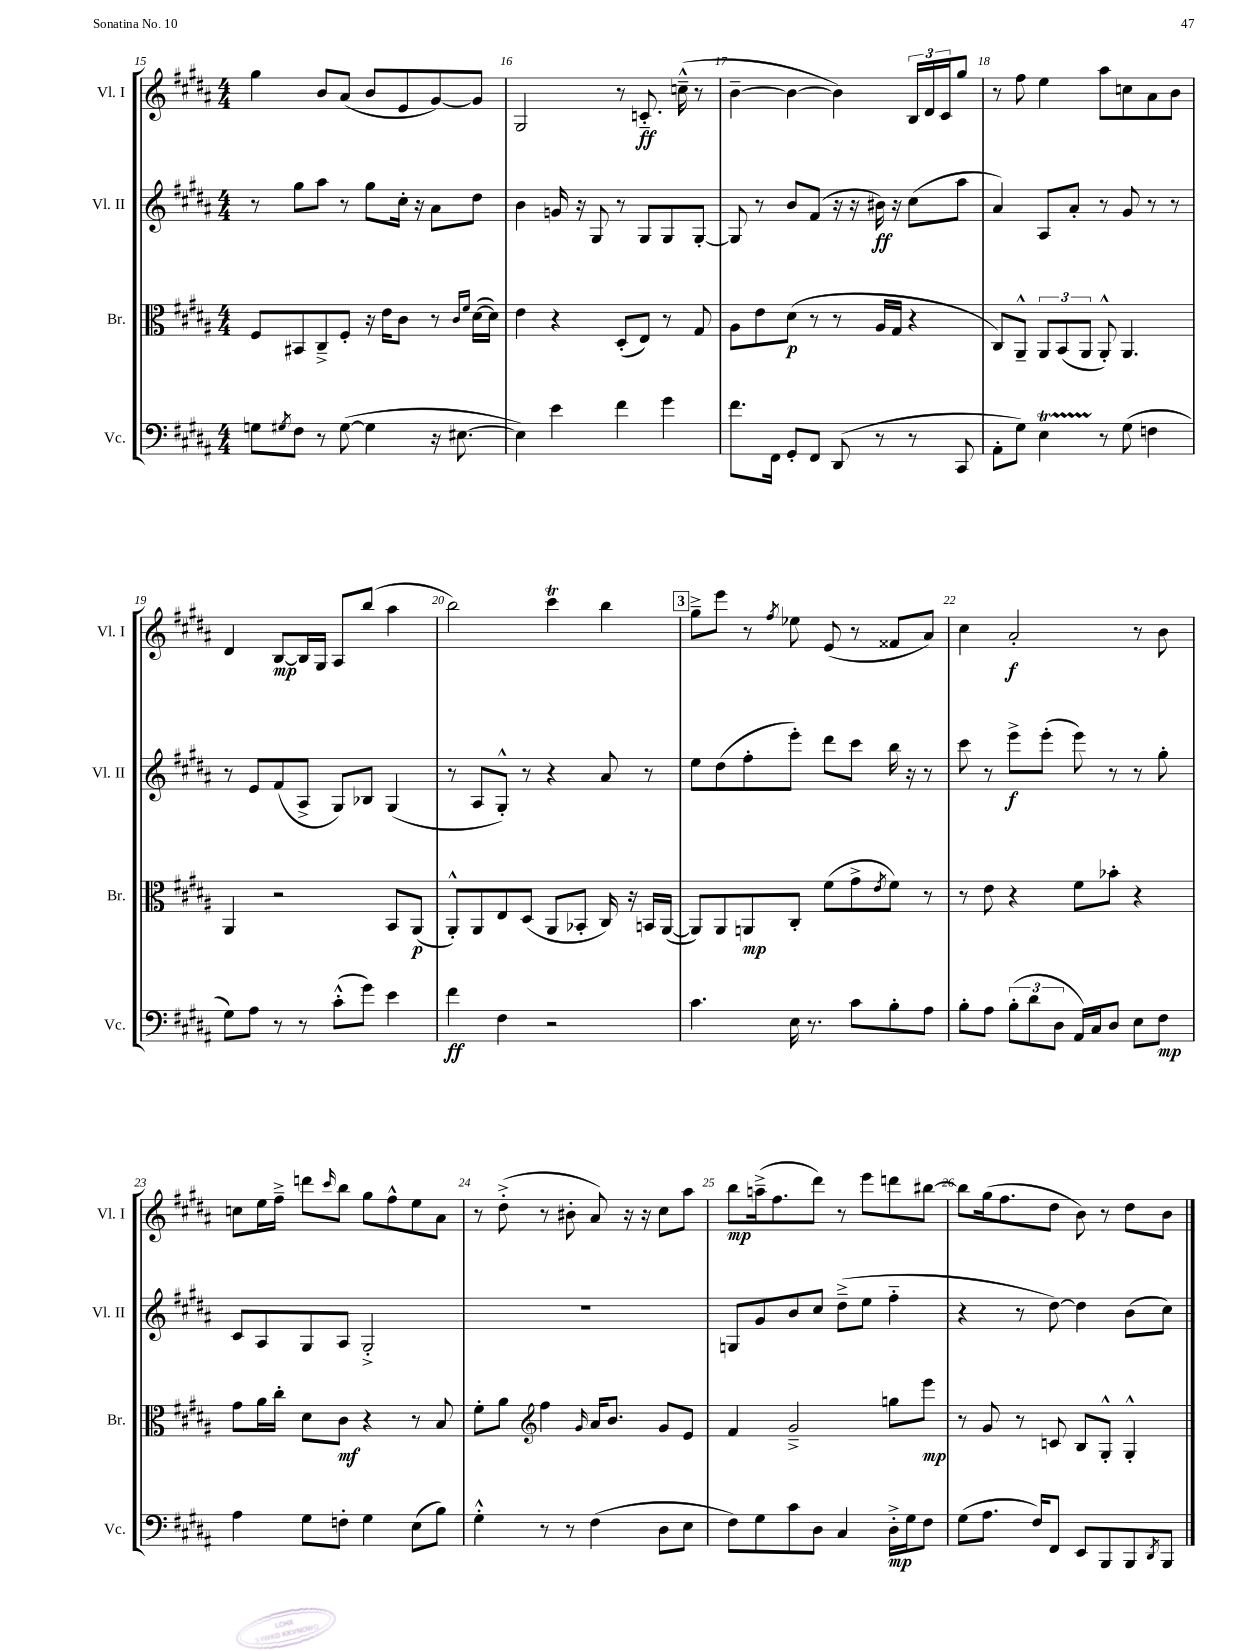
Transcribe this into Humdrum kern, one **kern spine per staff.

**kern	**dynam	**kern	**dynam	**kern	**dynam	**kern	**dynam
*part4	*part4	*part3	*part3	*part2	*part2	*part1	*part1
*staff4	*staff4	*staff3	*staff3	*staff2	*staff2	*staff1	*staff1
*I"Vc.	*	*I"Br.	*	*I"Vl. II	*	*I"Vl. I	*
*I'Vc.	*	*I'Br.	*	*I'Vl. II	*	*I'Vl. I	*
*clefF4	*	*clefC3	*	*clefG2	*	*clefG2	*
*k[f#c#g#d#a#]	*	*k[f#c#g#d#a#]	*	*k[f#c#g#d#a#]	*	*k[f#c#g#d#a#]	*
*M4/4	*	*M4/4	*	*M4/4	*	*M4/4	*
=15	=15	=15	=15	=15	=15	=15	=15
8Gn\L	.	8F#/L	.	8r	.	4gg#\	.
8qG#X/	.	.	.	.	.	.	.
8F#\J	.	8BB#X/	.	8gg#\L	.	.	.
8r	.	8C#~^/	.	8aa#\J	.	8b/L	.
([8G#\	.	8F#'/J	.	8r	.	(8a#/J	.
4G#\]	.	16r	.	8gg#\L	.	8b/L	.
.	.	16e\KL	.	.	.	.	.
.	.	8c#\J	.	16cc#'\Jk	.	8e/	.
.	.	.	.	16r	.	.	.
16r	.	8r	.	8a#\L	.	[8g#/)	.
[8.E#X\	.	.	.	.	.	.	.
.	.	16qqc#/LL	.	.	.	.	.
.	.	16qqf#/JJ	.	.	.	.	.
.	.	([16d#\LL	.	8dd#\J	.	8g#/J]	.
.	.	16d#\JJ])	.	.	.	.	.
=16	=16	=16	=16	=16	=16	=16	=16
4E#\])	.	4e\	.	4b\	.	2G#/	.
4e\	.	4r	.	16gn/	.	.	.
.	.	.	.	16r	.	.	.
.	.	.	.	8G#/	.	.	.
4f#\	.	(8D#'/L	.	8r	.	8r	.
.	.	8E/J)	.	8G#/L	.	8.cn/	ff
4g#\	.	8r	.	8G#/	.	.	.
.	.	.	.	.	.	(16ccn~^^\	.
.	.	8G#/	.	[8G#'/J	.	8r	.
=17	=17	=17	=17	=17	=17	=17	=17
8.f#\L	.	8A#\L	.	8G#/]	.	[4b~\	.
.	.	8e\	.	8r	.	.	.
16FF#\Jk	.	.	.	.	.	.	.
8GG#'/L	.	(8d#\J	p	8b/L	.	4b\_	.
8FF#/J	.	8r	.	(8f#/J	.	.	.
(8DD#/	.	8r	.	16r	.	4b\])	.
.	.	.	.	16r	.	.	.
8r	.	16A#/LL	.	16b#X\)	ff	.	.
.	.	16G#/JJ	.	16r	.	.	.
8r	.	4r	.	(8cc#\L	.	24B/LL	.
.	.	.	.	.	.	24d#/	.
.	.	.	.	.	.	24c#/J	.
8CC#/	.	.	.	8aa#\J	.	8gg#/J	.
=18	=18	=18	=18	=18	=18	=18	=18
8AA#'\L	.	8C#/L)	.	4a#/)	.	8r	.
8G#\J)	.	8AA#~^^/J	.	.	.	8ff#\	.
4ET\	.	12AA#/L	.	8A#/L	.	4ee\	.
.	.	(12BB/	.	.	.	.	.
.	.	.	.	8a#'/J	.	.	.
.	.	12AA#/J	.	.	.	.	.
8r	.	8AA#'^^/)	.	8r	.	8aa#\L	.
(8G#\	.	4.AA#/	.	8g#/	.	8ccn\	.
4Fn\	.	.	.	8r	.	8a#\	.
.	.	.	.	8r	.	8b\J	.
!!LO:LB:g=z
=19	=19	=19	=19	=19	=19	=19	=19
8G#\L)	.	4AA#/	.	8r	.	4d#/	.
8A#\J	.	.	.	8e/L	.	.	.
8r	.	2r	.	(8f#/	.	[8B/L	mp
8r	.	.	.	8A#^/J	.	16B/L]	.
.	.	.	.	.	.	16G#/JJ	.
(8c#'^^\L	.	.	.	8G#/L)	.	8A#/L	.
8g#\J)	.	.	.	8B-X/J	.	(8bb/J	.
4e\	.	8BB/L	.	(4G#/	.	4aa#\	.
.	.	(8AA#/J	p	.	.	.	.
=20	=20	=20	=20	=20	=20	=20	=20
4f#\	ff	8AA#'^^/L)	.	8r	.	2bb\)	.
.	.	8AA#/	.	8A#/L	.	.	.
4F#\	.	8E/	.	8G#'^^/J)	.	.	.
.	.	(8D#/J	.	8r	.	.	.
2r	.	8AA#/L	.	4r	.	4ccc#T\	.
.	.	8BB-X'/J	.	.	.	.	.
.	.	16C#/)	.	8a#/	.	4bb\	.
.	.	16r	.	.	.	.	.
.	.	16BBn/LL	.	8r	.	.	.
.	.	([16AA#/JJ	.	.	.	.	.
!!LO:REH:place=s1:t=3
=21	=21	=21	=21	=21	=21	=21	=21
4.c#\	.	8AA#/L])	.	8ee\L	.	8gg#~^\L	.
.	.	8AA#/	.	(8dd#\	.	8eee\J	.
.	.	8AAn/	mp	8ff#'\	.	8r	.
.	.	.	.	.	.	8qff#/	.
16E\	.	8C#'/J	.	8eee'\J)	.	8ee-X\	.
8.r	.	.	.	.	.	.	.
.	.	(8f#\L	.	8ddd#\L	.	(8e/	.
8c#\L	.	8g#^\	.	8ccc#\J	.	8r	.
.	.	8qe/	.	.	.	.	.
8B'\	.	8f#\J)	.	16bb\	.	8f##X/L	.
.	.	.	.	16r	.	.	.
8A#\J	.	8r	.	8r	.	8a#/J)	.
=22	=22	=22	=22	=22	=22	=22	=22
8B'\L	.	8r	.	8ccc#\	.	4cc#\	.
8A#\J	.	8e\	.	8r	.	.	.
(12B'\L	.	4r	.	8eee^\L	f	2a#'/	f
12d#\	.	.	.	.	.	.	.
.	.	.	.	(8eee'\J	.	.	.
12D#\J	.	.	.	.	.	.	.
16AA#/LL)	.	8f#\L	.	8eee\)	.	.	.
16C#/J	.	.	.	.	.	.	.
8D#/J	.	8b-X'\J	.	8r	.	.	.
8E\L	.	4r	.	8r	.	8r	.
8F#\J	mp	.	.	8gg#'\	.	8b\	.
!!LO:LB:g=z
=23	=23	=23	=23	=23	=23	=23	=23
4A#\	.	8g#\L	.	8c#/L	.	8ccn\L	.
.	.	16a#\L	.	8A#/	.	16ee\L	.
.	.	16cc#'\JJ	.	.	.	16ff#~^\JJ	.
8G#\L	.	8d#\L	.	8G#/	.	8dddn\L	.
.	.	.	.	.	.	16qqccc#/	.
8Fn'\J	.	8c#\J	mf	8A#/J	.	8bb\J	.
4G#\	.	4r	.	2G#'^/	.	8gg#\L	.
.	.	.	.	.	.	8ff#^^\	.
(8E\L	.	8r	.	.	.	8ee\	.
8B\J)	.	8B/	.	.	.	8a#\J	.
=24	=24	=24	=24	=24	=24	=24	=24
4G#'^^\	.	8f#'\L	.	1r	.	8r	.
.	.	8a#\J	.	.	.	(8dd#'^\	.
*	*	*clefG2	*	*	*	*	*
8r	.	4ff#\	.	.	.	8r	.
8r	.	.	.	.	.	8b#X'\	.
.	.	16qqg#/	.	.	.	.	.
(4F#\	.	16a#/KL	.	.	.	8a#/)	.
.	.	8.b/J	.	.	.	.	.
.	.	.	.	.	.	16r	.
.	.	.	.	.	.	16r	.
8D#\L	.	8g#/L	.	.	.	8cc#\L	.
8E\J	.	8e/J	.	.	.	8aa#\J	.
=25	=25	=25	=25	=25	=25	=25	=25
8F#\L)	.	4f#/	.	8Gn/L	.	8bb\L	mp
8G#\	.	.	.	8g#/	.	(16aan~^\k	.
.	.	.	.	.	.	8.ff#\	.
8c#\	.	2g#~^/	.	8b/	.	.	.
8D#\J	.	.	.	8cc#/J	.	8ddd#\J)	.
4C#/	.	.	.	(8dd#~^\L	.	8r	.
.	.	.	.	8ee\J	.	8eee\L	.
16D#'^\LL	mp	8ggn\L	.	4ff#\	.	8dddn\	.
16G#\J	.	.	.	.	.	.	.
8F#\J	.	8eee\J	mp	.	.	[8bb#X\J	.
=26	=26	=26	=26	=26	=26	=26	=26
(8G#\L	.	8r	.	4r	.	8bb#\L]	.
8.A#\J	.	8g#/	.	.	.	(16gg#\k	.
.	.	.	.	.	.	8.ff#\	.
.	.	8r	.	8r	.	.	.
16F#/KL)	.	.	.	.	.	.	.
8FF#/J	.	8cn/	.	[8dd#\)	.	8dd#\J	.
8EE/L	.	8B/L	.	4dd#\]	.	8b\)	.
8BBB/	.	8G#'^^/J	.	.	.	8r	.
8BBB/	.	4G#'^^/	.	(8b\L	.	8dd#\L	.
8qDD#/	.	.	.	.	.	.	.
8BBB/J	.	.	.	8cc#\J)	.	8b\J	.
==	==	==	==	==	==	==	==
*-	*-	*-	*-	*-	*-	*-	*-
